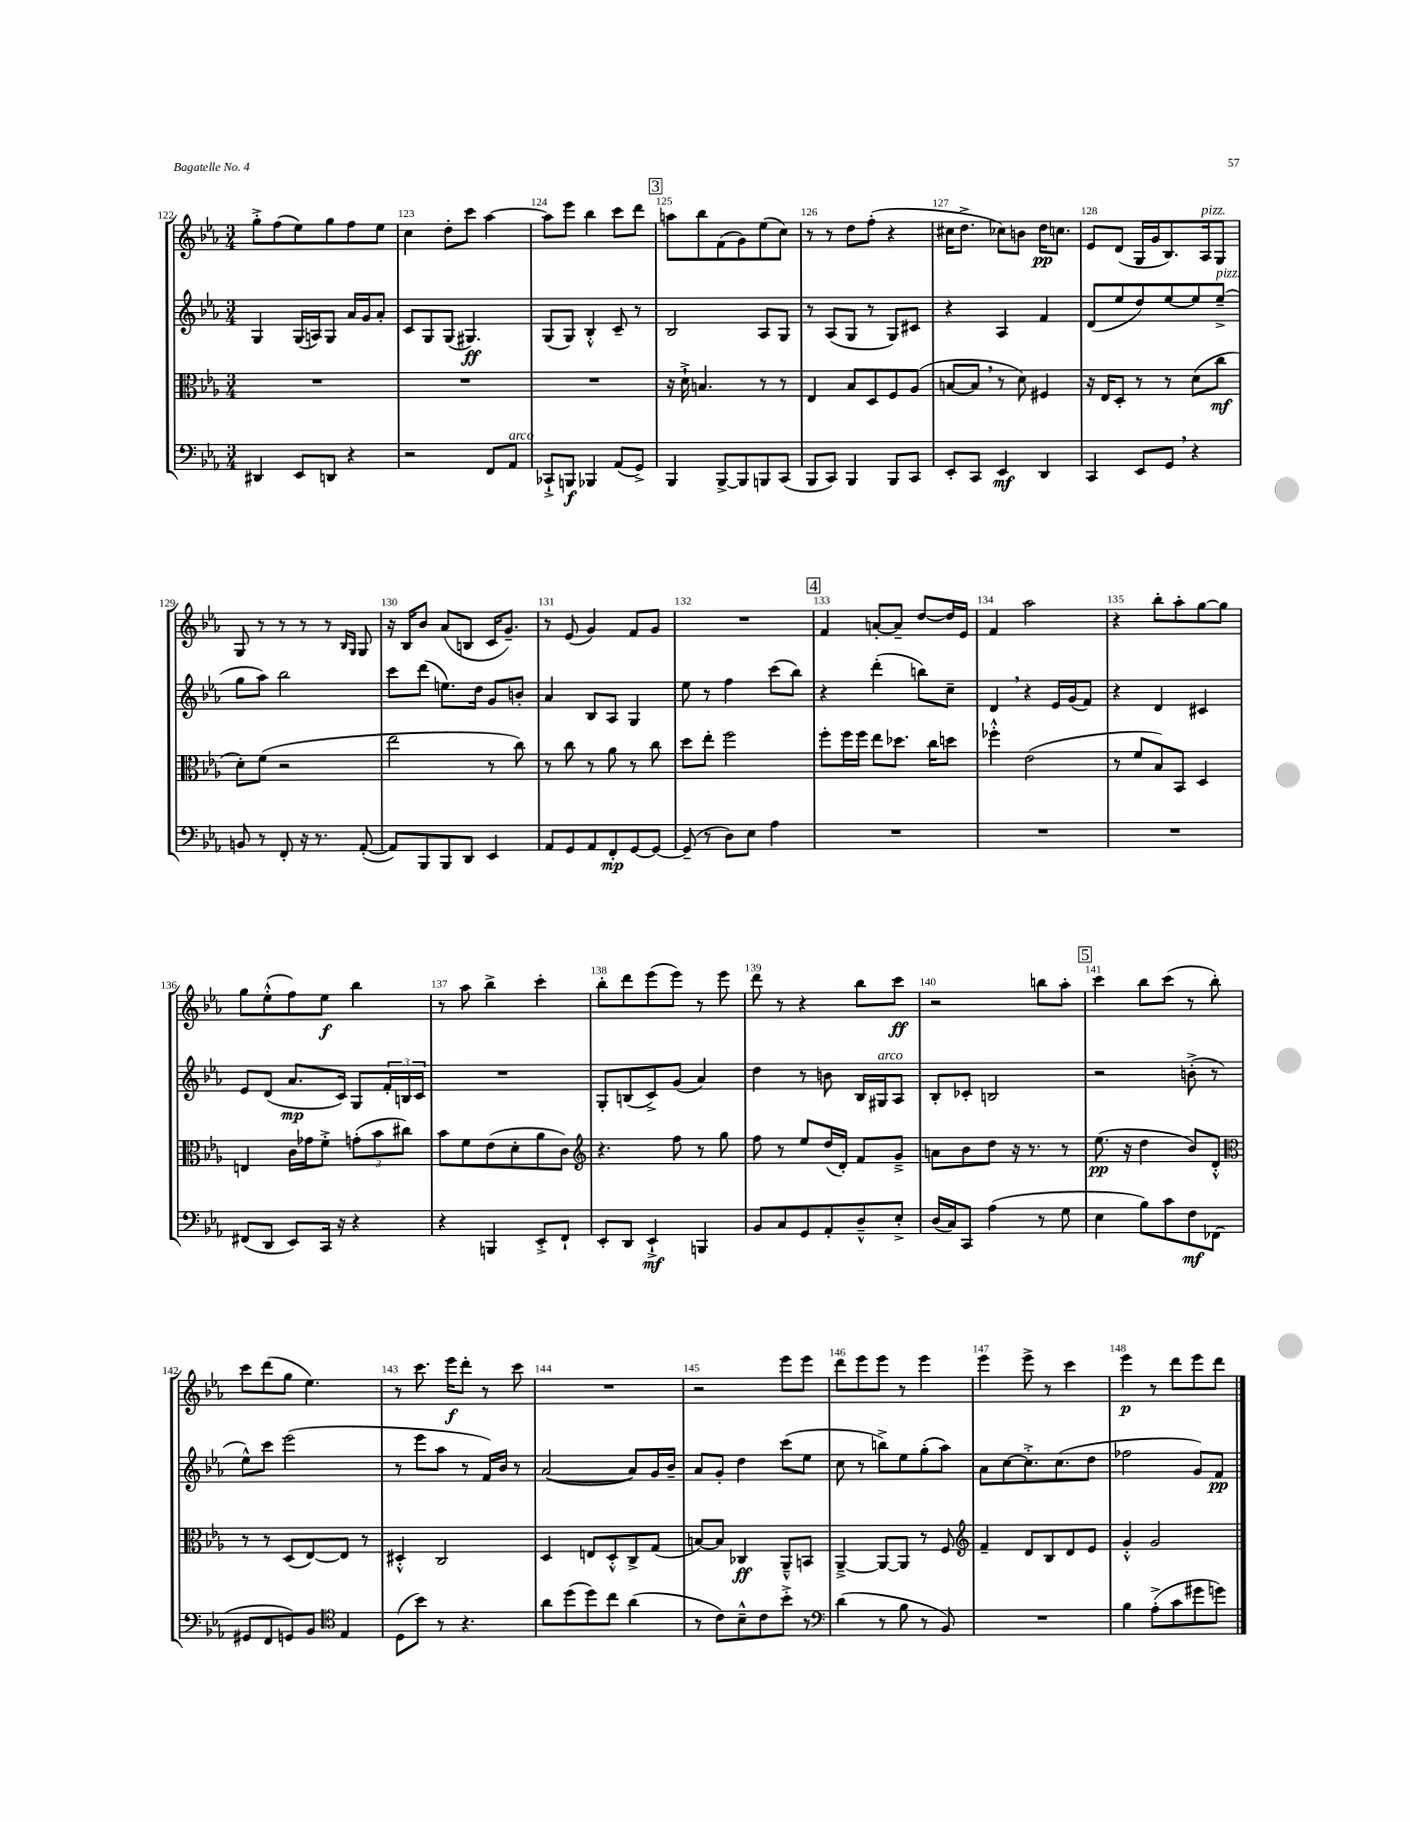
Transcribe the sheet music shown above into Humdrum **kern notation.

**kern	**dynam	**kern	**dynam	**kern	**dynam	**kern	**dynam
*part4	*part4	*part3	*part3	*part2	*part2	*part1	*part1
*staff4	*staff4	*staff3	*staff3	*staff2	*staff2	*staff1	*staff1
*clefF4	*	*clefC3	*	*clefG2	*	*clefG2	*
*k[b-e-a-]	*	*k[b-e-a-]	*	*k[b-e-a-]	*	*k[b-e-a-]	*
*M3/4	*	*M3/4	*	*M3/4	*	*M3/4	*
=122	=122	=122	=122	=122	=122	=122	=122
4DD#X/	.	2.r	.	4G/	.	8gg'^\L	.
.	.	.	.	.	.	(8ff\	.
8EE-/L	.	.	.	(16G/LL	.	8ee-\)	.
.	.	.	.	16An/J)	.	.	.
8DDn/J	.	.	.	8G/J	.	8gg\	.
4r	.	.	.	16a-/LL	.	8ff\	.
.	.	.	.	16g/J	.	.	.
.	.	.	.	8a-'/J	.	8ee-\J	.
=123	=123	=123	=123	=123	=123	=123	=123
2r	.	2.r	.	8c/L	.	4cc\	.
.	.	.	.	8G/	.	.	.
.	.	.	.	(8G/J	.	8dd'\L	.
.	.	.	.	4.G#X/)	ff	8ccc\J	.
8FF/L	.	.	.	.	.	[4aa-\	.
!LO:TX:a:i:t=arco	!	!	!	!	!	!	!
8AA-/J	.	.	.	.	.	.	.
=124	=124	=124	=124	=124	=124	=124	=124
8CC-X`^/L	.	2.r	.	(8G/L	.	8aa-\L]	.
8BBBn/J	f	.	.	8G/J)	.	8eee-\J	.
4BBB-X/	.	.	.	4B-'^^/	.	4bb-\	.
(8AA-/L	.	.	.	8c~/	.	8ccc\L	.
8GG^/J)	.	.	.	8r	.	8ddd\J	.
!!LO:REH:place=s1:t=3
=125	=125	=125	=125	=125	=125	=125	=125
4BBB-/	.	16r	.	2B-/	.	8aan\L	.
.	.	16d`^\	.	.	.	.	.
.	.	4.Bn/	.	.	.	8bb-\	.
[8BBB-^/L	.	.	.	.	.	(8f\	.
8BBB-/]	.	.	.	.	.	8g\)	.
8BBBn/	.	8r	.	8A-/L	.	(8ee-\	.
(8CC/J	.	8r	.	8G/J	.	8cc\J)	.
=126	=126	=126	=126	=126	=126	=126	=126
8BBB-/L	.	4E-/	.	8r	.	8r	.
8CC/J)	.	.	.	(8A-/L	.	8r	.
4BBB-/	.	8B-/L	.	8G/J	.	8dd\L	.
.	.	8D/	.	8r	.	(8ff'\J	.
8BBB-/L	.	8F/	.	8G/L)	.	4r	.
8CC/J	.	(8A-/J	.	8c#X/J	.	.	.
=127	=127	=127	=127	=127	=127	=127	=127
8EE-'/L	.	[8Bn/L	.	4r	.	16cc#X\KL	.
.	.	.	.	.	.	8.dd^\J	.
8CC/J	.	8B,/J]	.	.	.	.	.
4EE-/	mf	8r	.	4A-/	.	8cc-X\L)	.
.	.	8d\)	.	.	.	8bn\J	.
4DD/	.	4F#X/	.	4f/	.	16dd\KL	pp
.	.	.	.	.	.	8.ccn\J	.
=128	=128	=128	=128	=128	=128	=128	=128
4CC/	.	16r	.	(8d/L	.	8e-/L	.
.	.	16E-/KL	.	.	.	.	.
.	.	8D'/J	.	8ee-/	.	(8d/J	.
8EE-/L	.	8r	.	8dd/)	.	16G/LL	.
.	.	.	.	.	.	16g/J	.
8GG,/J	.	8r	.	[8ee-/	.	8.B-/)	.
4r	.	(8d\L	.	8ee-/]	.	.	.
!	!	!	!	!	!	!LO:TX:a:i:t=pizz.	!
.	.	.	.	.	.	16A-/k	.
!	!	!	!	!LO:TX:a:i:t=pizz.	!	!	!
.	.	8cc\J	mf	(8ee-~^/J	.	8G/J	.
!!LO:LB:g=z
=129	=129	=129	=129	=129	=129	=129	=129
8BBn/	.	8d'\L)	.	8gg\L	.	8G/	.
8r	.	(8f\J	.	8aa-\J)	.	8r	.
8FF'/	.	2r	.	2bb-\	.	8r	.
16r	.	.	.	.	.	8r	.
8.r	.	.	.	.	.	.	.
.	.	.	.	.	.	8r	.
.	.	.	.	.	.	16qqB-/LL	.
.	.	.	.	.	.	16qqG/JJ	.
([8AA-'/	.	.	.	.	.	8G/	.
=130	=130	=130	=130	=130	=130	=130	=130
8AA-/L])	.	2ee-\	.	8ccc\L	.	16r	.
.	.	.	.	.	.	16B-/KL	.
8BBB-/	.	.	.	(8ddd\J	.	8b-/J	.
8BBB-/	.	.	.	8.een\L)	.	(8a-/L	.
8DD/J	.	.	.	.	.	8Bn/J	.
.	.	.	.	16dd\Jk	.	.	.
4EE-/	.	8r	.	8g/L	.	16c/KL	.
.	.	.	.	.	.	8.g~/J)	.
.	.	8cc\)	.	8bn'/J	.	.	.
=131	=131	=131	=131	=131	=131	=131	=131
8AA-/L	.	8r	.	4a-/	.	8r	.
8GG/	.	8cc\	.	.	.	(8e-/	.
8AA-/	.	8r	.	8B-/L	.	4g/)	.
8FF'/	mp	8a-\	.	8A-/J	.	.	.
[8GG/	.	8r	.	4G/	.	8f/L	.
8GG/J_	.	8cc\	.	.	.	8g/J	.
=132	=132	=132	=132	=132	=132	=132	=132
(8GG~/]	.	8dd\L	.	8ee-\	.	2.r	.
8r	.	8ee-'\J	.	8r	.	.	.
8D\L)	.	2ff\	.	4ff\	.	.	.
8E-\J	.	.	.	.	.	.	.
4A-\	.	.	.	(8ccc\L	.	.	.
.	.	.	.	8bb-\J)	.	.	.
!!LO:REH:place=s1:t=4
=133	=133	=133	=133	=133	=133	=133	=133
2.r	.	8ff'\L	.	4r	.	4f/	.
.	.	16ff\L	.	.	.	.	.
.	.	16ff\JJ	.	.	.	.	.
.	.	8ee-\L	.	(4ddd'\	.	[8an'/L	.
.	.	8.dd-X\J	.	.	.	8a~/J]	.
.	.	.	.	8bbn\L)	.	[8dd/L	.
.	.	16cc\KL	.	.	.	.	.
.	.	8ddn\J	.	8cc~\J	.	16dd/L]	.
.	.	.	.	.	.	16e-/JJ	.
=134	=134	=134	=134	=134	=134	=134	=134
2.r	.	4ff-X'^^\	.	4d,/	.	4f/	.
.	.	(2e-\	.	4r	.	2aa-\	.
.	.	.	.	16e-/LL	.	.	.
.	.	.	.	(16g/J	.	.	.
.	.	.	.	8f/J)	.	.	.
=135	=135	=135	=135	=135	=135	=135	=135
2.r	.	8r	.	4r	.	4r	.
.	.	8f/L	.	.	.	.	.
.	.	8B-/)	.	4d/	.	8bb-'\L	.
.	.	8BB-/J	.	.	.	8aa-'\	.
.	.	4D/	.	4c#X/	.	[8gg\	.
.	.	.	.	.	.	8gg\J]	.
!!LO:LB:g=z
=136	=136	=136	=136	=136	=136	=136	=136
(8FF#X/L	.	4En/	.	8e-/L	.	8gg\L	.
8DD/J	.	.	.	(8d/J	.	(8ee-'^^\	.
8EE-/L)	.	16c\LL	.	8.a-/L	mp	8ff\)	.
.	.	16g-X\J	.	.	.	.	.
16CC/Jk	.	8f'^\J	.	.	.	8ee-\J	f
16r	.	.	.	16c/Jk)	.	.	.
4r	.	(12gn'\L	.	8G/L	.	4bb-\	.
.	.	12b-\	.	.	.	.	.
.	.	.	.	24f'/L	.	.	.
.	.	12cc#X\J)	.	24Bn/	.	.	.
.	.	.	.	24c/JJ	.	.	.
=137	=137	=137	=137	=137	=137	=137	=137
4r	.	8b-\L	.	2.r	.	8r	.
.	.	8f\	.	.	.	8aa-\	.
4BBBn/	.	(8e-\	.	.	.	4bb-^\	.
.	.	8d'\	.	.	.	.	.
8EE-'^/L	.	8a-\	.	.	.	4ccc'\	.
8FF`/J	.	8c\J)	.	.	.	.	.
=138	=138	=138	=138	=138	=138	=138	=138
*	*	*clefG2	*	*	*	*	*
8EE-'/L	.	4.r	.	8G'/L	.	8bb-'\L	.
8DD/J	.	.	.	(8Bn/	.	8ddd\	.
4EE-`^/	mf	.	.	8c^/)	.	(8eee-\	.
.	.	8ff\	.	(8g/J	.	8eee-\J)	.
4BBBn/	.	8r	.	4a-/)	.	8r	.
.	.	8gg\	.	.	.	8eee-\	.
=139	=139	=139	=139	=139	=139	=139	=139
8BB-/L	.	8ff\	.	4dd\	.	8ddd\	.
8C/	.	8r	.	.	.	8r	.
8GG/	.	8ee-/L	.	8r	.	4r	.
8AA-'/	.	(16dd/L	.	8bn\	.	.	.
.	.	16d'/JJ)	.	.	.	.	.
8D~^^/	.	8f/L	.	16B-/LL	.	8bb-\L	.
!	!	!	!	!LO:TX:a:i:t=arco	!	!	!
.	.	.	.	16G#X/J	.	.	.
8E-'^/J	.	8g~^/J	.	8A-/J	.	8ccc\J	ff
=140	=140	=140	=140	=140	=140	=140	=140
(16D/LL	.	8an\L	.	8B-'/L	.	2r	.
16C/J)	.	.	.	.	.	.	.
8CC/J	.	8b-\	.	8c-X'/J	.	.	.
(4A-\	.	8dd\J	.	2Bn/	.	.	.
.	.	16r	.	.	.	.	.
.	.	8.r	.	.	.	.	.
8r	.	.	.	.	.	8bbn\L	.
8G\	.	8r	.	.	.	8aa-'\J	.
!!LO:REH:place=s1:t=5
=141	=141	=141	=141	=141	=141	=141	=141
4E-\	.	(8.ee-\	pp	2r	.	4ccc\	.
.	.	16r	.	.	.	.	.
8B-\L)	.	4dd\	.	.	.	8bb-\L	.
8c\	.	.	.	.	.	(8ccc\J	.
8F\	mf	8b-/L)	.	(8bn'^\	.	8r	.
(8FF-X\J	.	8d'^^/J	.	8r	.	8bb-'\)	.
!!LO:LB:g=z
=142	=142	=142	=142	=142	=142	=142	=142
*	*	*clefC3	*	*	*	*	*
8GG#X/L	.	8r	.	8ee-^^\L)	.	8ccc\L	.
8FF/	.	8r	.	8ccc\J	.	(8ddd\	.
8GGn/)	.	(8D/L	.	(2eee-\	.	8gg\J	.
8BB-/J	.	[8E-/)	.	.	.	4.ee-\)	.
*clefC4	*	*	*	*	*	*	*
4E-/	.	8E-/J]	.	.	.	.	.
.	.	8r	.	.	.	.	.
=143	=143	=143	=143	=143	=143	=143	=143
(8D\L	.	4D#X'^^/	.	8r	.	8r	.
8b-\J)	.	.	.	8eee-\L	.	8.ccc\	.
8r	.	2C/	.	8aa-\J	.	.	.
.	.	.	.	.	.	16eee-\KL	f
4.r	.	.	.	8r	.	8ddd'\J	.
.	.	.	.	16f/LL)	.	8r	.
.	.	.	.	16b-/JJ	.	.	.
.	.	.	.	8r	.	8ccc\	.
=144	=144	=144	=144	=144	=144	=144	=144
8a-\L	.	4D/	.	([2a-/	.	2.r	.
(8dd\	.	.	.	.	.	.	.
8dd\)	.	8En/L	.	.	.	.	.
8cc\J	.	8D'^^/	.	.	.	.	.
(4a-\	.	8C^/	.	8a-/L])	.	.	.
.	.	(8G/J	.	16g/L	.	.	.
.	.	.	.	16b-~/JJ	.	.	.
=145	=145	=145	=145	=145	=145	=145	=145
8r	.	[8Bn/L)	.	8a-/L	.	2r	.
8c\L)	.	8B/J]	.	8g'/J	.	.	.
8B-~^^\	.	4C-X/	ff	4dd\	.	.	.
8c\	.	.	.	.	.	.	.
8b-'^\J	.	8AA-~^^/L	.	(8ccc\L	.	8eee-\L	.
8r	.	8BBn/J	.	8ee-\J	.	8eee-\J	.
=146	=146	=146	=146	=146	=146	=146	=146
*clefF4	*	*	*	*	*	*	*
(4d\	.	[4AA-~^/	.	8cc\	.	8ddd\L	.
.	.	.	.	8r	.	8eee-\	.
8r	.	8AA-/L_	.	8bbn^\L)	.	8eee-\J	.
8B-\	.	8AA-/J]	.	8ee-\	.	8r	.
8r	.	8r	.	(8gg'\	.	4eee-\	.
8BB-/)	.	8F/	.	8aa-\J)	.	.	.
=147	=147	=147	=147	=147	=147	=147	=147
*	*	*clefG2	*	*	*	*	*
2.r	.	4f~/	.	8a-\L	.	4eee-\	.
.	.	.	.	[8cc\	.	.	.
.	.	8d/L	.	8.cc'^\]	.	8eee-^\	.
.	.	8B-/	.	.	.	8r	.
.	.	.	.	(8.cc\	.	.	.
.	.	8d/	.	.	.	4ccc\	.
.	.	8e-/J	.	8dd\J	.	.	.
=148	=148	=148	=148	=148	=148	=148	=148
4B-\	.	4g'^^/	.	2ff-X\	.	4eee-\	p
(8A-'^\L	.	2g/	.	.	.	8r	.
8c\	.	.	.	.	.	8ddd\L	.
8g#X\	.	.	.	8g/L)	.	8eee-\	.
8gn\J)	.	.	.	8f/J	pp	8ddd\J	.
==	==	==	==	==	==	==	==
*-	*-	*-	*-	*-	*-	*-	*-
